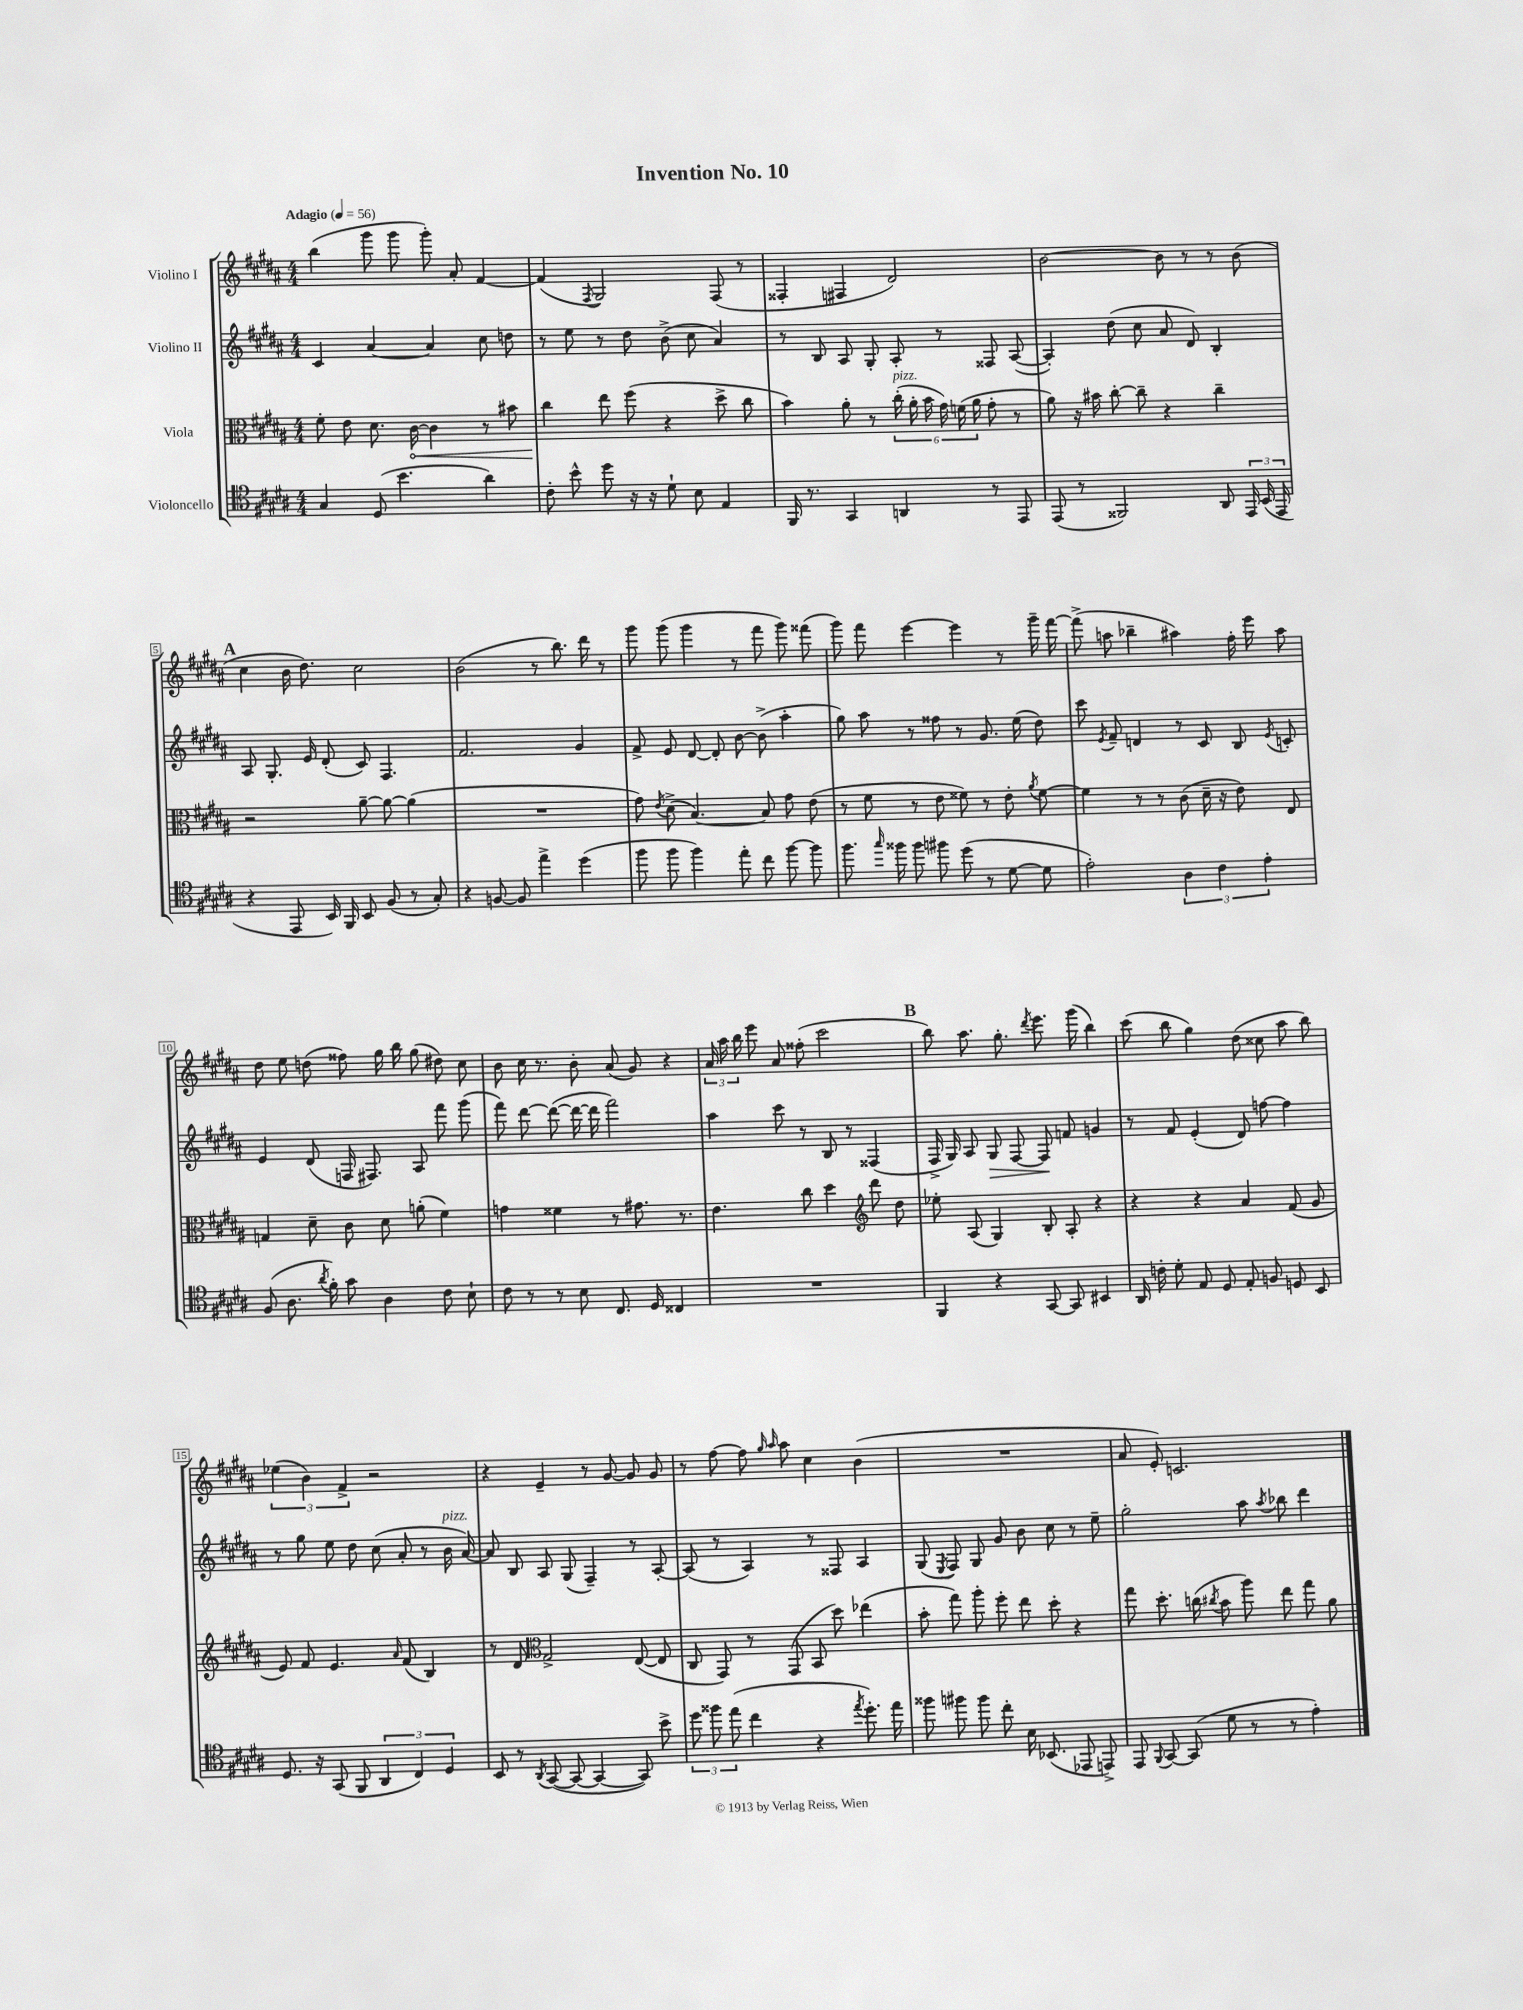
\header { title = "Invention No. 10" }
<<
\new StaffGroup <<
\new Staff = "s0" \with { instrumentName = "Violino I" } {
    \clef treble \key b \major \numericTimeSignature \time 4/4 \tempo "Adagio" 4 = 56
    \autoBeamOff b''4( gis'''8 gis'''8 gis'''8-.) ais'8-. fis'4~ |
    fis'4( \acciaccatura { fis8 } gis2) fis8( r8 |
    fisis4-. fis4 dis'2) |
    b'2~ b'8 r8 r8 b'8( |
    \mark \markup { \bold "A" } cis''4 b'16 dis''8.) cis''2 |
    b'2( r8 b''8.) dis'''16 r8 |
    gis'''8 gis'''8( gis'''4 r8 fis'''8 gis'''8) fisis'''8( |
    gis'''8) fis'''8 e'''4~ e'''4 r8 gis'''16-- fis'''16~ |
    fis'''8->( a''8 bes''4-- ais''4) fis''16-. e'''16 ais''8 |
    dis''8 e''8 d''8( fisis''8) gis''16 b''16 gis''8( dis''8) cis''8 |
    b'8 cis''16 r8. b'8-. ais'8( gis'8) r4 |
    \tuplet 3/2 { ais'16 ais''16 b''16 } e'''8 ais'8 fisis''8-.( cis'''2 |
    \mark \markup { \bold "B" } b''8) ais''8. gis''8.-. \acciaccatura { dis'''8 } e'''8. gis'''16( b''4) |
    cis'''8( b''8 gis''4) dis''8( cisis''8 ais''8 b''8) |
    \tuplet 3/2 { ees''4( b'4) fis'4-> } r2 |
    r4 e'4-- r8 gis'8~ gis'8 gis'8 |
    r8 fis''8~ fis''8 \grace { gis''16 ais''16 } ais''8 cis''4 b'4( |
    R1 |
    ais'8 e'8-.) c'2. \bar "|." |
}
\new Staff = "s1" \with { instrumentName = "Violino II" } {
    \clef treble \key b \major \numericTimeSignature \time 4/4
    \autoBeamOff cis'4 ais'4~ ais'4 cis''8 d''8 |
    r8 e''8 r8 dis''8 b'8->( cis''8 ais'4) |
    r8 b8 ais8 gis8-. ais8-. r8 fisis8 ais8~( |
    ais4-.) dis''8( cis''8 ais'8 dis'8) b4-. |
    \mark \markup { \bold "A" } ais8 gis8.-. e'16 dis'8-.( cis'8) fis4. |
    fis'2. gis'4 |
    fis'8-> e'8 dis'8~ dis'8-. b'8~ b'8->( ais''4-. |
    gis''8) ais''8 r8 fisis''8 r8 gis'8. e''16( dis''8) |
    cis'''8 \acciaccatura { e'8 } fis'8-- d'4 r8 cis'8 b8 \acciaccatura { e'8 } c'8-. |
    e'4 dis'8( f16 fis8.) ais8 fis'''8 gis'''8( |
    fis'''8) dis'''8~ dis'''8~( dis'''16~ dis'''16 fis'''2) |
    ais''4 cis'''8 r8 b8 r8 fisis4( |
    \mark \markup { \bold "B" } fis16-> gis16) ais8 gis8\> fis8~ fis8\! f'8 g'4 |
    r8 fis'8 e'4-.( dis'8) f''8~ f''4 |
    r8 gis''8 e''8 dis''8 cis''8( ais'8-. r8 b'16^\markup { \italic "pizz." } ais'16~) |
    ais'8 b8 ais8 gis8( fis4--) r8 ais8~-. |
    ais8( r8 ais4) r8 fisis8 ais4 |
    gis8( \acciaccatura { e8 } fis8) gis8 gis'8 b'8 cis''8 r8 e''8-- |
    gis''2-. ais''8 \acciaccatura { ais''8 } bes''8 dis'''4 \bar "|." |
}
\new Staff = "s2" \with { instrumentName = "Viola" } {
    \clef alto \key b \major \numericTimeSignature \time 4/4
    \autoBeamOff fis'8-. e'8 dis'8. \once \override Hairpin.circled-tip = ##t cis'16~\< cis'4 r8 bis'8 |
    cis''4\! e''8 fis''8( r4 dis''8-> cis''8 |
    b'4) ais'8-. r8 \tuplet 6/4 { cis''16-.^\markup { \italic "pizz." }( ais'16-. b'16 gis'16) f'16( ais'16 } gis'8-. r8 |
    ais'8) r16 bis'16 cis''8~-. cis''8-- r4 cis''4-- |
    \mark \markup { \bold "A" } r2 ais'8~-- ais'8~ ais'4( |
    R1 |
    gis'8) \acciaccatura { e'8 } dis'8->( b4.~) b8 gis'8 e'8( |
    r8 fis'8 r8 e'8 fisis'8) r8 e'8-. \acciaccatura { ais'8 } fisis'8~ |
    fisis'4 r8 r8 cis'8( dis'16-- r16 e'8) e8 |
    g4 dis'8-- cis'8 dis'8 a'8-.( fis'4) |
    g'4 fisis'4 r8 gis'8. r8. |
    e'4. cis''8 dis''4 \clef treble dis'''8 dis''8 |
    \mark \markup { \bold "B" } ees''8-. ais8( gis4) b8-. ais8-. r4 |
    r4 r4 ais'4 fis'8( gis'8 |
    e'8) fis'8 e'4. \grace { ais'16 } fis'8( b4) |
    r8 dis'8 \clef alto gis2-> e8~( e8 |
    cis8 gis,8) r8 gis,8( b,8 dis''8) ees''4( |
    b'8-. gis''8) ais''8-. fis''8-. e''8 dis''8-. r4 |
    gis''8 dis''8.-. c''16( \acciaccatura { cis''8 } b'8 ais''8) e''8 gis''8 ais'8 \bar "|." |
}
\new Staff = "s3" \with { instrumentName = "Violoncello" } {
    \clef tenor \key b \major \numericTimeSignature \time 4/4
    \autoBeamOff gis4 dis8( b'4. ais'4) |
    cis'8-. b'8-^ dis''8 r16 r16 dis'8-! b8 e4 |
    fis,16 r8. gis,4 a,4 r8 e,8 |
    e,8( r8 fisis,2) ais,8 \tuplet 3/2 { e,16 b,16( e,16 } |
    \mark \markup { \bold "A" } r4 e,8 b,16) fis,16 b,8 fis8( r8 gis8-.) |
    r4 f8~ f8 e''4-> dis''4( |
    fis''8 fis''8 fis''4) e''8-. cis''8 fis''8~ fis''8 |
    fis''8. \grace { gis''16 } fisis''16 fisis''8 fis''8 dis''8( r8 dis'8~ dis'8 |
    e'2-.) \tuplet 3/2 { ais4 cis'4 e'4-. } |
    fis8( ais8. \acciaccatura { ais'8 } fis'16-.) gis'8 ais4 cis'8 b8-! |
    cis'8 r8 r8 b8 cis8. dis16 cisis4 |
    R1 |
    \mark \markup { \bold "B" } fis,4 r4 gis,8~ gis,8 bis,4 |
    ais,16 c'16-. dis'8-. e8 dis8 e8-. f8 d8 b,8 |
    dis8. r16 gis,8( fis,8 \tuplet 3/2 { ais,4 cis4) dis4 } |
    b,8 r8 \acciaccatura { ais,8 } gis,8~( gis,8~ gis,4~ gis,8) b'8-> |
    \tuplet 3/2 { dis''8 fisis''8 e''8( } cis''4 r4 \acciaccatura { e''8 } dis''8.-.) e''16 |
    fisis''8 fis''8 fis''8 cis''8-. b16 bes,8.( ees,8 e,8->) |
    e,8 \appoggiatura { fis,8 } gis,8~ gis,8( dis'8 r8 r8 e'4-.) \bar "|." |
}
>>
>>
\layout { \context { \Score \override BarNumber.stencil = #(make-stencil-boxer 0.1 0.3 ly:text-interface::print) } }
